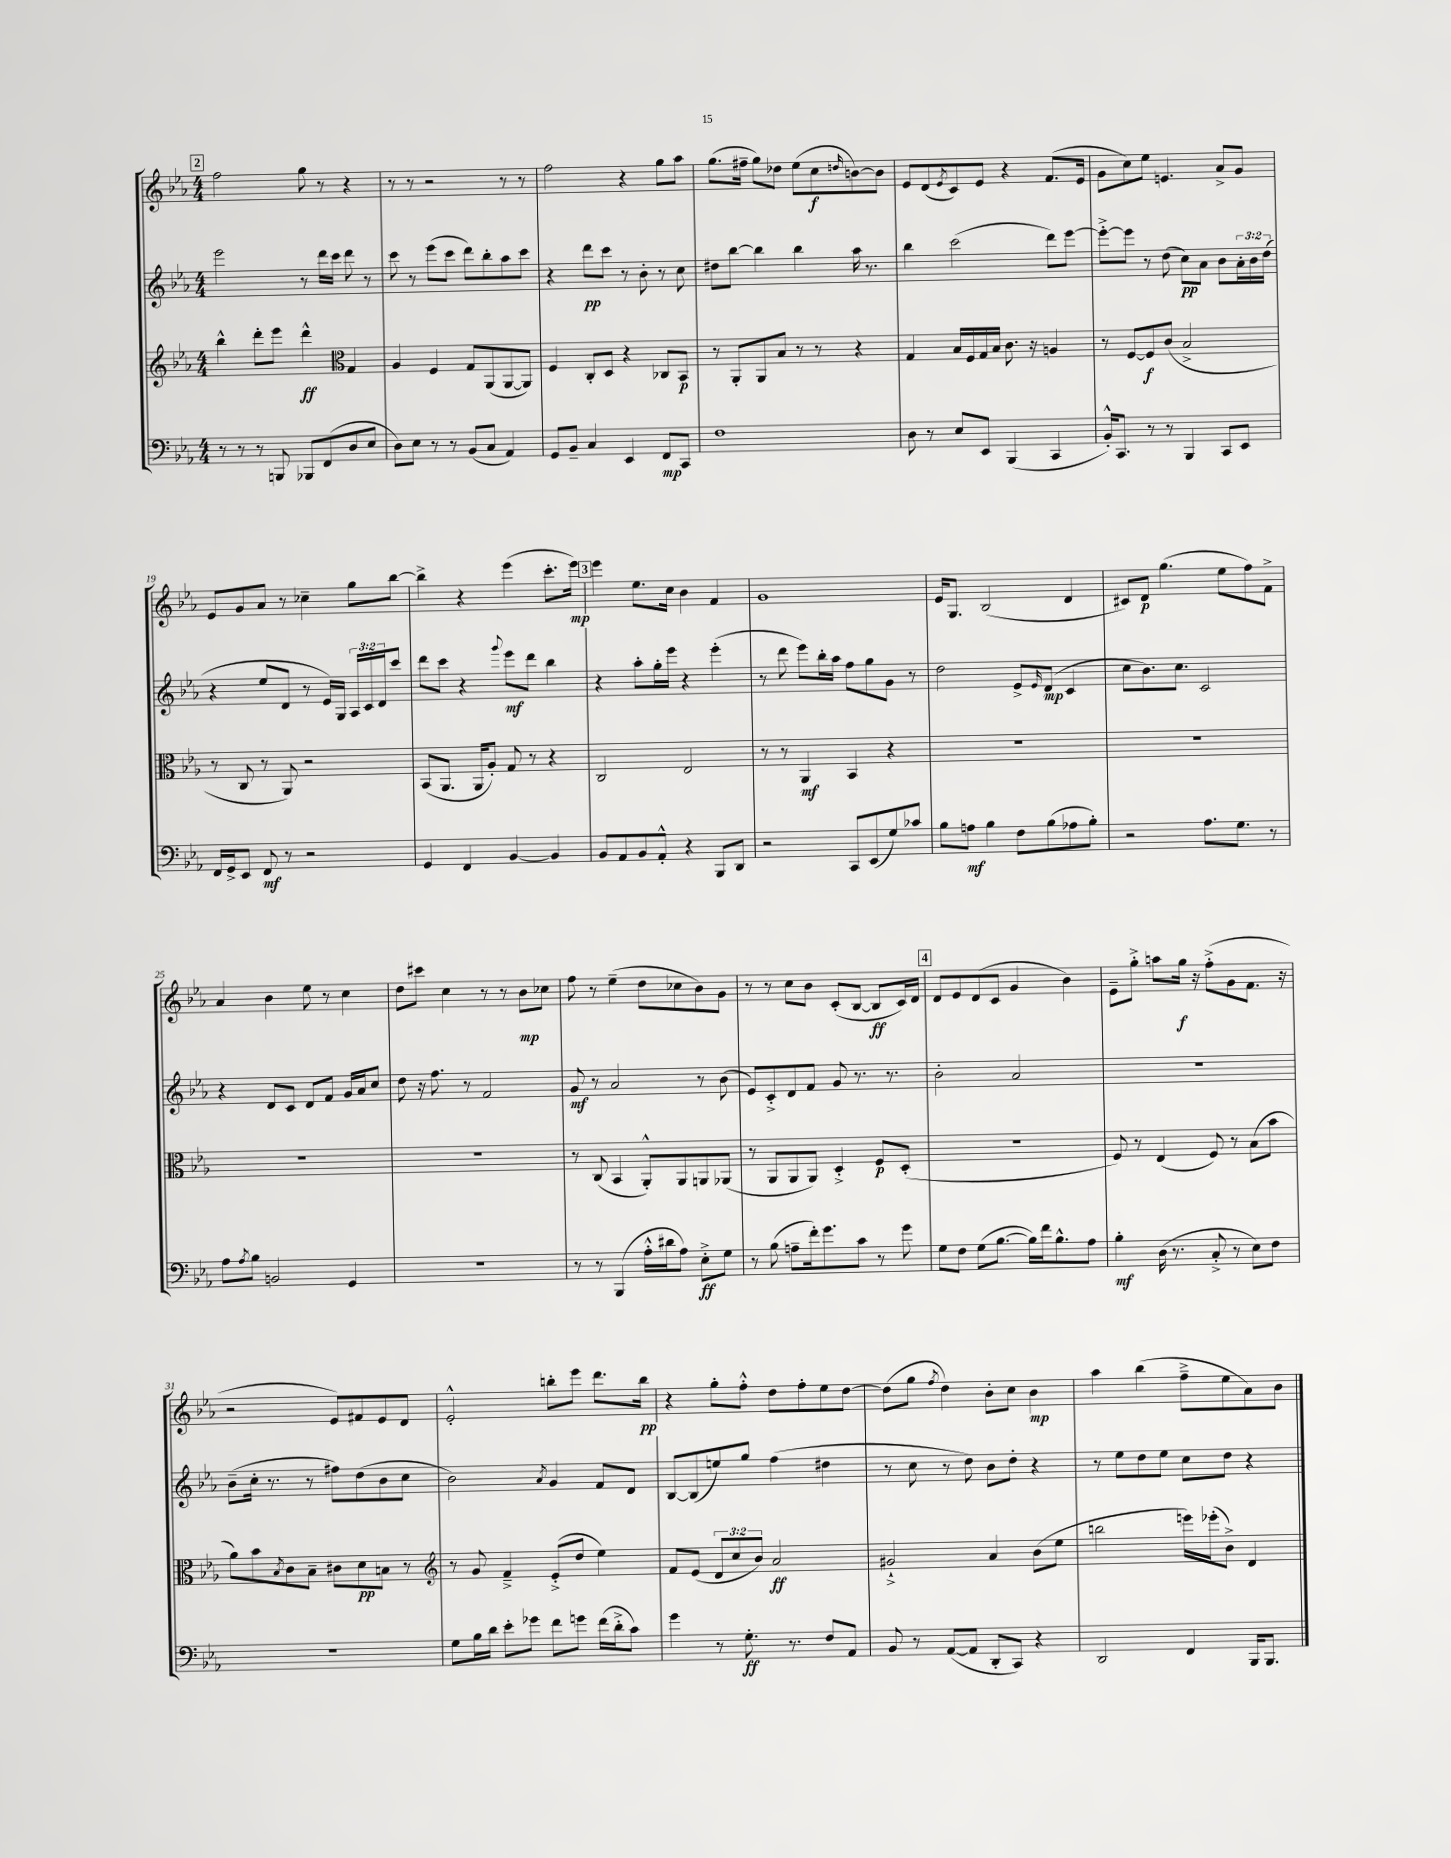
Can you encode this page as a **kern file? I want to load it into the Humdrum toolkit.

**kern	**kern	**kern	**kern
*staff4	*staff3	*staff2	*staff1
*clefF4	*clefG2	*clefG2	*clefG2
*k[b-e-a-]	*k[b-e-a-]	*k[b-e-a-]	*k[b-e-a-]
*M4/4	*M4/4	*M4/4	*M4/4
8r	4bb-^^	2eee-	2ff
8r	.	.	.
8r	8ddd'	.	.
8BBB	8eee-	.	.
8BBB-	4ddd^^	8r	8gg
(8FF	.	16ddd	8r
.	.	16ccc	.
*	*clefC3	*	*
8D	4G	8ddd	4r
8E-	.	8r	.
=	=	=	=
8D)	4A-	8ccc	8r
8E-	.	8r	8r
8r	4F	(8eee-	2r
8r	.	8ccc	.
(8BB-	8G	8ddd)	.
8C	(8AA-	8bb-'	.
4AA-)	[8AA-	8aa-	8r
.	8AA-])	8ccc	8r
=	=	=	=
8GG	4F	4r	2ff
8BB-~	.	.	.
4C	8C'	8ddd	.
.	8D	8ccc	.
4EE-	4r	8r	4r
.	.	8b-'	.
8FF	8C-	8r	8gg
8CC	8BB-	8cc	8aa-
=	=	=	=
1F	8r	8dd#	(8.gg
.	8AA-'	[8bb-	.
.	.	.	16ff#~
.	8AA-	4bb-]	8gg)
.	8B-	.	8dd-
.	8r	4bb-	(8ee-
.	8r	.	8cc
.	.	.	16qqdd
.	4r	16aa-	[8b)
.	.	8.r	.
.	.	.	8b]
=	=	=	=
8D	4G	4bb-	8e-
8r	.	.	(8d
.	.	.	8qe-
8E-	16B-	(2ccc	8c)
.	16F	.	.
8EE-	16G	.	8e-
.	16B-	.	.
(4BBB-	8.c	.	4r
.	16r	.	.
4CC	4A	8ddd)	(8.f
.	.	[8eee-	.
.	.	.	16e-
=	=	=	=
16BB-'^^)	8r	8eee-'^_	8g
8.CC	.	.	.
.	[8F	8eee-]	8cc)
8r	8F]	8r	8ee-
8r	(8c	(8dd	4.e
4BBB-	2B-^	8cc)	.
.	.	8a-	.
8CC	.	8b-	8a-^
8EE-	.	24a-'	8g
.	.	24b-	.
.	.	(24dd	.
=	=	=	=
16FF	8r	4r	8e-
16GG^	.	.	.
8EE-	8C	.	8g
8FF	8r	8ee-	8a-
8r	8AA-)	8d	8r
2r	2r	8r	4cc-~
.	.	16e-)	.
.	.	16G	.
.	.	24A-	8gg
.	.	24c	.
.	.	24d	.
.	.	8ccc	[8bb-
=	=	=	=
4GG	(8BB-	8ddd	4bb-^]
.	8.AA-	8ccc	.
4FF	.	4r	4r
.	16AA-	.	.
.	8A-')	.	.
.	.	8qqggg	.
[4BB-	8G	8eee-	(4eee-
.	8r	8ddd	.
4BB-]	4r	4bb-	8.ccc'
.	.	.	16eee-)
=	=	=	=
8BB-	2C	4r	4eee-
8AA-	.	.	.
8BB-	.	8aa-'	8.ee-
8AA-'^^	.	16gg'	.
.	.	16eee-	16cc
4r	2E-	4r	4b-
8BBB-	.	(4eee-'	4f
8DD	.	.	.
=	=	=	=
2r	8r	8r	1g
.	8r	8ddd	.
.	4AA-	8eee-)	.
.	.	16bb-'	.
.	.	16aa-	.
8CC	4BB-	8ff	.
(8EE-	.	8gg	.
8G)	4r	8g	.
8c-	.	8r	.
=	=	=	=
8B-	1r	2dd	16e-
.	.	.	8.G
8A	.	.	.
4B-	.	.	(2B-
8F	.	8e-^	.
.	.	16qqe-	.
(8B-	.	(8d	.
8A-	.	4c	4d
8B-')	.	.	.
=	=	=	=
2r	1r	8cc	8c#)
.	.	8.b-)	8d
.	.	.	(4.gg
.	.	8.cc	.
8.A-	.	2c	.
.	.	.	8ee-
8.G	.	.	.
.	.	.	8ff)
8r	.	.	8f^
=	=	=	=
8A-	1r	4r	4a-
8qA-	.	.	.
8B-	.	.	.
2BB	.	8d	4b-
.	.	8c	.
.	.	8d	8ee-
.	.	8f	8r
4GG	.	16g	4cc
.	.	16a-	.
.	.	8cc	.
=	=	=	=
1r	1r	8dd	8dd
.	.	16r	8ccc#
.	.	8.ff	.
.	.	.	4cc
.	.	8r	.
.	.	2f	8r
.	.	.	8r
.	.	.	8b-
.	.	.	8cc-
=	=	=	=
8r	8r	8g	8ff
8r	(8C	8r	8r
(4BBB-	4BB-	2a-	(4ee-~
16A-'^^	8AA-'^^)	.	8dd
16d#	.	.	.
8A-)	8AA-	.	8cc-
8E-'^	8AA	8r	8b-)
8G	(8AA-	(8b-	8g
=	=	=	=
8r	8r	8e-)	8r
(8B-	8AA-	8c'^	8r
8A~	8AA-	8d	8cc
16f')	8AA-)	8f	8b-
8.g	.	.	.
.	4D'^	8g	(8c'
8c	.	8.r	[8B-
8r	8F	.	8B-]
.	.	8.r	.
8g	(8D'	.	16c)
.	.	.	16d
=	=	=	=
8G	1r	2b-'	8d
8F	.	.	8e-
(8G	.	.	(8d
[8.B-	.	.	8c
.	.	2a-	4g
16B-])	.	.	.
16f	.	.	.
8.B-^^	.	.	.
.	.	.	4b-)
8A-	.	.	.
=	=	=	=
4B-'	8F)	1r	8e-~
.	8r	.	8gg'^
(16D	(4E-	.	8aa
8.r	.	.	.
.	.	.	16gg
.	.	.	16r
8C'^	8F)	.	(8ff'^
8r	8r	.	8g
8E-)	(8B-	.	8.f
8F	8b-	.	.
.	.	.	16r
=	=	=	=
1r	8a-)	(8b-~	2r
.	8b-	16cc'	.
.	.	8.r	.
.	8qB-	.	.
.	8c	.	.
.	8B-~	8r	.
.	8c#	8ff#)	8e-)
.	8d	(8dd	8f#
.	8B	8b-	8e-
.	8r	8cc	8d
=	=	=	=
*	*clefG2	*	*
8G	8r	2b-)	2e-'^^
16B-	8g	.	.
16d	.	.	.
8e-'	4f~^	.	.
8g-	.	.	.
.	.	8qa-	.
8f	(8e-'^	4g	8bb'
8g	8dd	.	8eee-
(16f	4ee-)	8f	8.ddd
16d'^	.	.	.
8c)	.	8d	.
.	.	.	16bb
=	=	=	=
4g	8f	[8B-	4r
.	(8e-	(8B-]	.
8r	12d	8ee)	8gg'
.	12cc	.	.
8.G'	.	8gg	8ff'^^
.	12b-)	.	.
.	2a-	(4ff	8dd
8.r	.	.	.
.	.	.	8ff'
8F	.	4dd#	8ee-
8AA-	.	.	[8dd
=	=	=	=
8BB-	2g#`^	8r	(8dd]
8r	.	8cc	8gg
.	.	.	8qff
([8AA-	.	8r	4dd)
8AA-]	.	8dd)	.
8DD'	4a-	8b-	8b-'
8CC)	.	8dd'	8cc
4r	(8b-	4r	4b-
.	8ee-	.	.
=	=	=	=
2DD	2bb	8r	4aa-
.	.	8ee-	.
.	.	8dd	(4bb-
.	.	8ee-	.
4FF	16eee)	8cc	8ff~^
.	(16eee-'	.	.
.	8b-^)	8dd	8ee-
16BBB-	4d	4r	8a-)
8.BBB-	.	.	.
.	.	.	8b-
==	==	==	==
*-	*-	*-	*-
